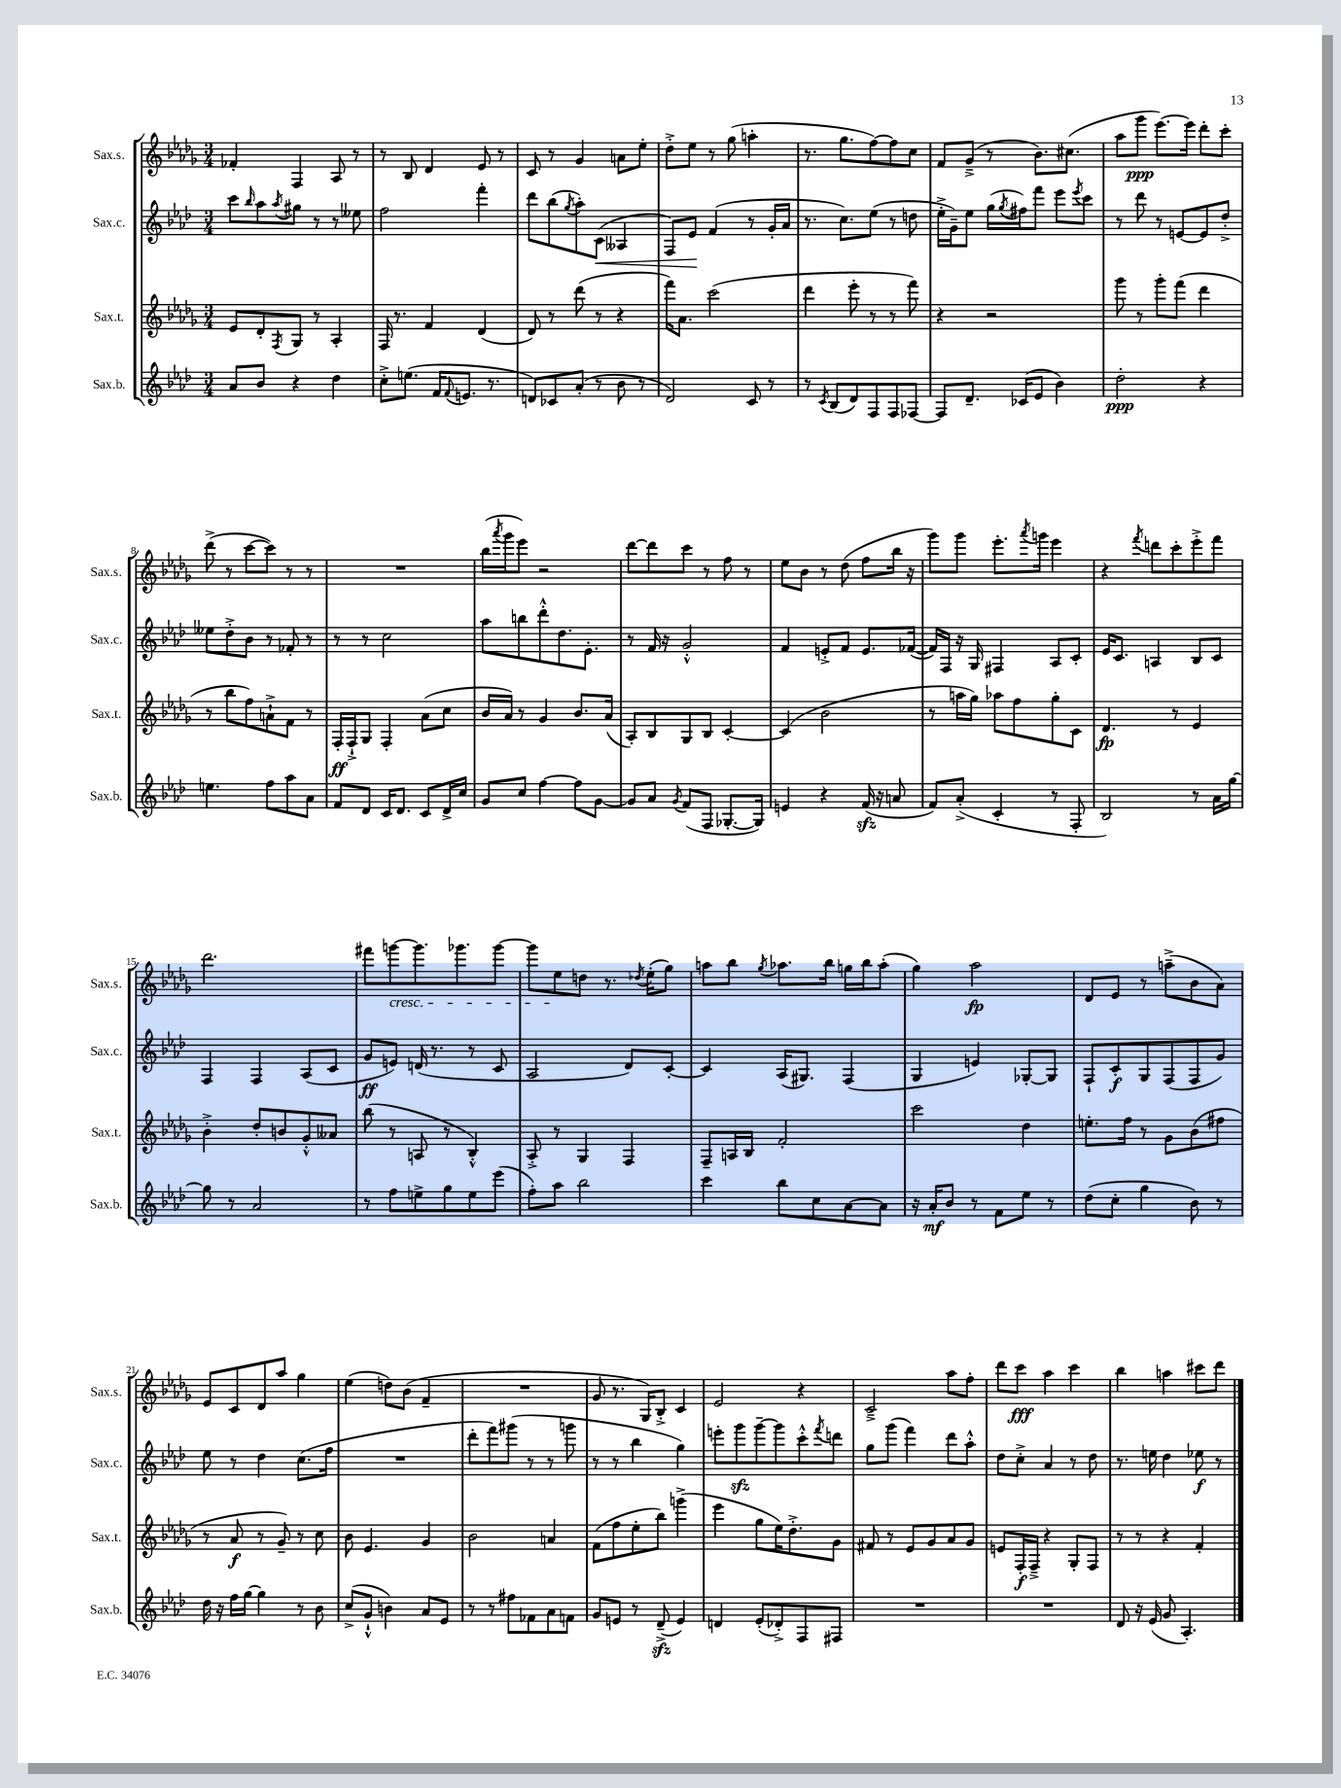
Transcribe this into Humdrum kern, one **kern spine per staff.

**kern	**kern	**kern	**kern
*staff4	*staff3	*staff2	*staff1
*clefG2	*clefG2	*clefG2	*clefG2
*k[b-e-a-d-]	*k[b-e-a-d-g-]	*k[b-e-a-d-]	*k[b-e-a-d-g-]
*M3/4	*M3/4	*M3/4	*M3/4
8a-	8e-	8ccc	4f-'
.	.	16qqbb-	.
8b-	8d-'	8aa-	.
.	8qF	8qaa-	.
4r	8G-	8gg#	4F
.	8r	8r	.
4dd-	4A-'	8r	8A-
.	.	8ee--	8r
=	=	=	=
8cc'^	16F	2ff	8r
.	8.r	.	.
(8.ee	.	.	8B-
.	4f	.	4d-
16f	.	.	.
8qqf	.	.	.
8.e	.	.	.
.	(4d-	4fff'	8e-
8.r	.	.	.
.	.	.	8r
=	=	=	=
8d)	8d-)	8ddd-	8c
8c-	8r	(8bb-	8r
.	.	8qgg	.
(8a-'	(8ddd-	8aa-')	4g-
8r	8r	(8c	.
8b-	4r	4A--	8a
8r	.	.	8ee-'
=	=	=	=
2d-)	16fff)	8F)	8dd-'^
.	8.a-	.	.
.	.	8e-	8ee-
.	(2ccc	(4f	8r
.	.	.	(8gg-
8c	.	8r	4aa'
8r	.	16g'	.
.	.	16a-	.
=	=	=	=
8r	4ddd-	8.r	8.r
8qc	.	.	.
(8B-	.	.	.
.	.	8.cc)	8.gg-
8d-)	8eee-'	.	.
8F	8r	(8ee-	[8ff)
8F	8r	8r	8ff]
[8F-	8fff)	8dd	8cc
=	=	=	=
8F-]	4r	16ee-'^	8f
.	.	16g~)	.
8.d-~	.	8ee-	(8g-~^
.	2r	(16gg	8r
.	.	8qgg	.
(16c-	.	16ff#)	.
8e-	.	8fff	8.b-)
4b-)	.	8eee-	.
.	.	.	(8.cc#
.	.	8qeee-	.
.	.	8ccc	.
=	=	=	=
2dd-'	8ggg-	8r	8aa-
.	8r	8ddd-	8ggg-
.	8ggg-'	8r	[8.eee-)
.	(8fff	[8e	.
.	.	.	16eee-]
4r	4ddd-	8e]	8ddd-'
.	.	8dd-'^	8ccc'
=	=	=	=
4.ee	8r	8ee--	(8ddd-^
.	8bb-	8dd-'^	8r
.	8ff)	8b-	[8ccc
8ff	8a`^	8r	8ccc])
8aa-	8f	8f-'	8r
8a-	8r	8r	8r
=	=	=	=
8f	16F'	8r	2.r
.	16F`^	.	.
8d-	8G-	8r	.
16c	4F'	2cc	.
8.d-	.	.	.
8c	(8a-	.	.
16d-^	8cc	.	.
16cc	.	.	.
=	=	=	=
8g	16b-	8aa-	(16bb-
.	.	.	8qaaa-
.	16a-)	.	16ggg-
8cc	8r	8bb	8eee-)
[4ff	4g-	8ddd-'^^	2r
.	.	8.dd-	.
8ff]	8.b-	.	.
.	.	8.e-'	.
[8g	.	.	.
.	(16a-	.	.
=	=	=	=
8g]	8A-')	8r	[8ddd-
8a-	8B-	16f	8ddd-]
.	.	16r	.
8qg	.	.	.
(8f	8G-	2g'^^	8ccc
8F	8B-	.	8r
[8.G-'	[4c'	.	8ff
.	.	.	8r
16G-])	.	.	.
=	=	=	=
4e	(4c]	4f	8ee-
.	.	.	8b-
4r	2b-	8e'^	8r
.	.	8f	(8dd-
(16f	.	8.e	8ff
16r	.	.	.
8a	.	.	16bb-
.	.	([16f-	16r
=	=	=	=
8f)	8r	16f-])	8ggg-)
.	.	16F	.
(8a-'^	16aa	16r	8ggg-
.	16gg-)	16G	.
4c'	8aa-	4F#	8.eee-'
.	8ff	.	.
.	.	.	8qaaa-
.	.	.	16ggg
8r	8gg-'	8A-	4eee-
8F'	8c	8c'	.
=	=	=	=
2B-)	4.d-	16e-	4r
.	.	8.c	.
.	.	.	8qfff
.	.	4A	8ddd
.	8r	.	8ccc'
8r	4e-	8B-	8eee-'^
16a-	.	8c	8fff
[16gg	.	.	.
=	=	=	=
8gg]	4b-'^	4F	2.ddd-
8r	.	.	.
2a-	8dd-'	4F	.
.	8b	.	.
.	8g-'^^	(8A-	.
.	8a--	8c	.
=	=	=	=
8r	(8bb-	8g	8fff#
8ff	8r	8e)	[8ggg
8ee^	8A	(16d	8.ggg]
.	.	8.r	.
8gg	8r	.	.
.	.	.	8.ggg-
8ee	4B-'^^)	8r	.
(8eee-	.	8c	[8ggg-
=	=	=	=
8ff')	8A-'^	2A-	8ggg-]
8aa-	8r	.	8ee-
2bb-	4G-	.	8dd
.	.	.	8.r
.	4F	8d-)	.
.	.	.	8qdd-
.	.	.	(16ee-'
.	.	[8c'	8gg-)
=	=	=	=
4ccc	8F~	4c]	8aa
.	16A	.	8bb-
.	16B-	.	.
.	.	.	8qgg-
8bb-	2f'	(16A-	8.aa-
.	.	8.G#)	.
8cc	.	.	.
.	.	.	16bb-
[8a-	.	(4F	16gg
.	.	.	16bb-
8a-]	.	.	(8aa-'
=	=	=	=
16r	2ccc	4G	4gg-)
16a-'	.	.	.
8b-	.	.	.
8r	.	4e)	2aa-
8f	.	.	.
8ee-	4dd-	[8G-'	.
8r	.	8G-]	.
=	=	=	=
(8dd-	8.ee'	8F`	8d-
8cc'	.	8c'	8e-
.	16ff	.	.
4gg	8r	8G	8r
.	8g-	(8F	(8aa~^
8b-)	(8b-	8F	8b-
8r	8ff#	8g)	8a-)
=	=	=	=
16dd-	8r	8ee-	8e-
16r	.	.	.
16ff	8a-	8r	8c
[16gg	.	.	.
4gg]	8r	4dd-	8d-
.	8g-~)	.	8aa-
8r	8r	(8.cc	4gg-
8b-	8cc	.	.
.	.	16ff	.
=	=	=	=
(8cc^	8b-	2.r	(4ee-
8g`^^	4.e-	.	.
4b)	.	.	8dd)
.	.	.	(8b-
8a-	4g-	.	4f~
8e-	.	.	.
=	=	=	=
8r	2b-	8ddd-'	2.r
8r	.	8fff)	.
8ff#	.	(8ggg#	.
8f-	.	8r	.
8a-	4a	8r	.
8f	.	8ggg	.
=	=	=	=
8g	(8f	8r	8g-
8e	8ff	8r	8.r
8r	8ee-'	4bb-	.
.	.	.	16G-)
(8d-~^	8bb-)	.	8B-'^
4e)	(4ggg^	4gg)	4c
=	=	=	=
4d	4eee-	8eee'	2e-
.	.	8ggg	.
(8e-'	8gg-	[8ggg~	.
8d-'^)	16ee-)	8ggg]	.
.	8.dd-'^	.	.
8F	.	8ccc'^^	4r
.	.	8qfff	.
8F#	8g-	8ddd	.
=	=	=	=
2.r	8f#	8gg	2c~^
.	8r	(8ggg	.
.	8e-	4fff)	.
.	8g-	.	.
.	8a-	8ddd-	8aa-
.	8g-	8aa-'^^	8ff'
=	=	=	=
2.r	8e	8dd-	8ddd-
.	16F'	8cc'^	8ccc
.	16F~^	.	.
.	4r	4a-	4aa-
.	8G-'	8r	4ccc
.	8F	8dd-	.
=	=	=	=
8d-	8r	8.r	4bb-
16r	8r	.	.
(16e-	.	16ee	.
8g	4r	4dd-	4aa
4.A-')	.	.	.
.	4f'	8ee-	8ccc#
.	.	8r	8ddd-
==	==	==	==
*-	*-	*-	*-
